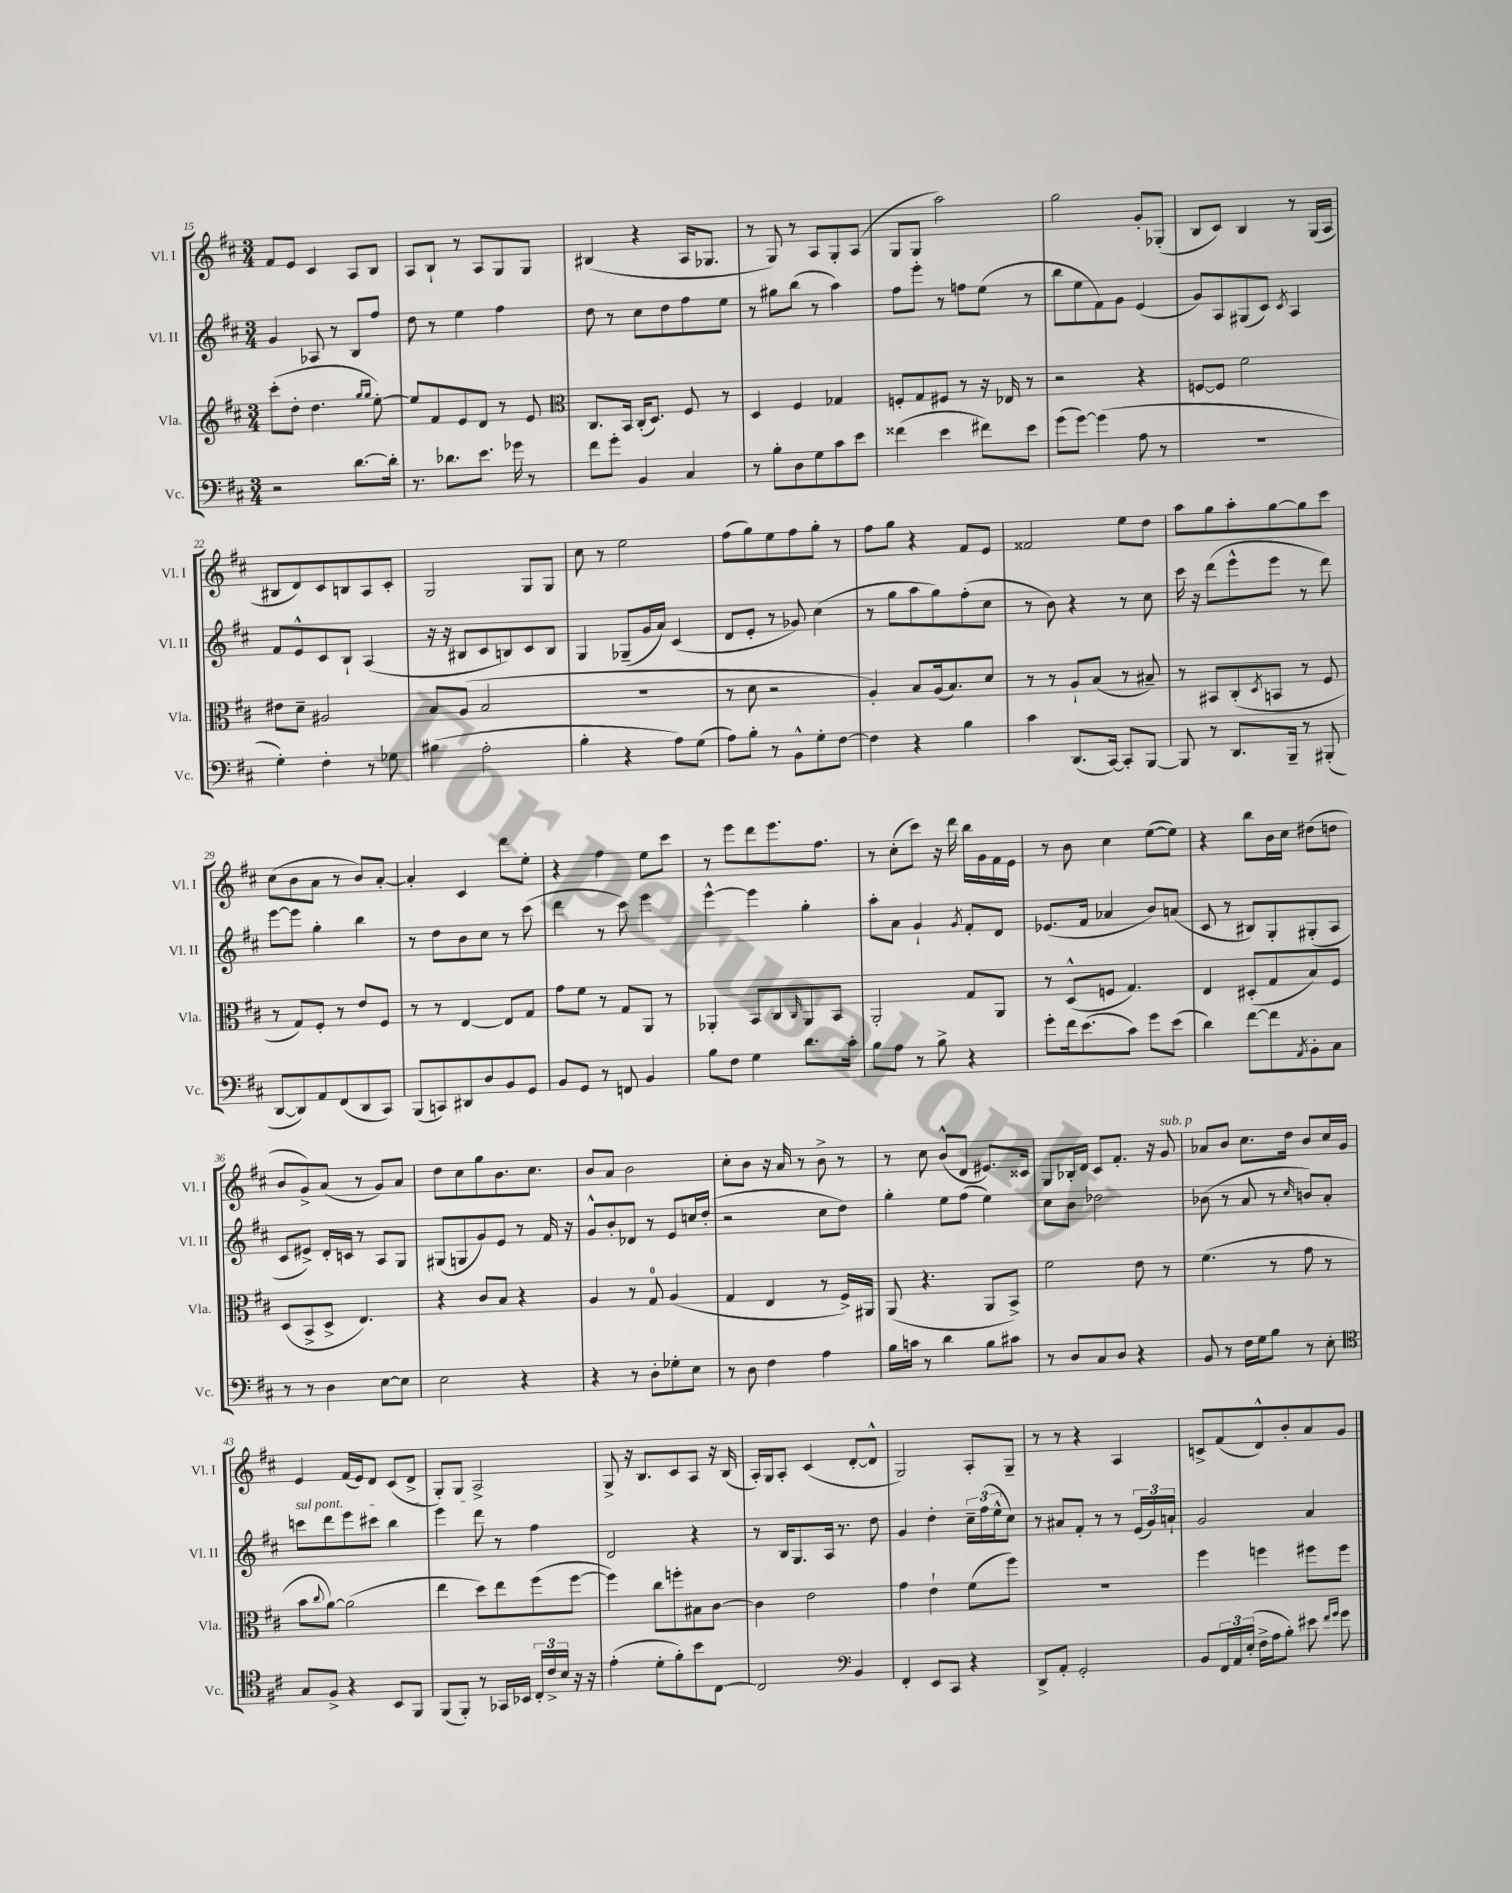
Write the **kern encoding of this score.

**kern	**kern	**kern	**kern
*part4	*part3	*part2	*part1
*staff4	*staff3	*staff2	*staff1
*I"Vc.	*I"Vla.	*I"Vl. II	*I"Vl. I
*I'Vc.	*I'Vla.	*I'Vl. II	*I'Vl. I
*clefF4	*clefG2	*clefG2	*clefG2
*k[f#c#]	*k[f#c#]	*k[f#c#]	*k[f#c#]
*M3/4	*M3/4	*M3/4	*M3/4
=15	=15	=15	=15
2r	(8ccc#'\L	4g/	8f#/L
.	8dd'\J	.	8e/J
.	4.dd\	8A-X/	4c#/
.	.	8r	.
[8.d\L	.	8B/L	8A/L
.	16qqgg/LL	.	.
.	16qqgg/JJ	.	.
.	[8ee'\)	8ff#/J	8B/J
16d'\Jk]	.	.	.
=16	=16	=16	=16
8.r	8ee/L]	8dd\	8A/L
.	8f#/	8r	8B`/J
8.d-X\L	.	.	.
.	8e/	4ee\	8r
8.e\J	8d/J	.	8A/L
.	8r	4ff#\	8G/
16g-X\	.	.	.
8r	8e/	.	8G/J
=17	=17	=17	=17
*	*clefC3	*	*
8f#\L	8.C#/L	8dd\	(4B#X/
8g'\J	.	8r	.
.	16BB/Jk	.	.
4BB/	(16C#'/KL	8cc#\L	4r
.	8.D/J)	.	.
.	.	8dd\	.
4C#/	8F#/	8ff#\	16A/KL
.	.	.	8.G-X/J
.	8r	8ee\J	.
=18	=18	=18	=18
8r	4D/	8r	8r
8B'\L	.	8gg#X\L	8G/)
8D\	4F#/	(8bb\J	8r
8G\	.	8r	8A/L
8c#\	4G-X/	4aa\)	8G'/
8e\J	.	.	(8A/J
=19	=19	=19	=19
(4f##X\	8Fn'/L	8ff#\L	8G/L
.	8G/	8eee'\J	8G/J
4e\	8F#X/J	8r	2aa\)
.	8r	8ffn\L	.
8f#X\L)	16r	(8ee\J	.
.	16E-X/	.	.
8e\J	8r	8r	.
=20	=20	=20	=20
(8g\L	2r	8bb\L	2gg\
[8g\J)	.	8ee\	.
(4g\]	.	8f#\)	.
.	.	8g\J	.
8A\	4r	(4e/	8g'/L
8r	.	.	(8G-X'/J
=21	=21	=21	=21
2.r	[8Fn/L	8g/L)	8B/L
.	8F/J]	8A/	8c#/J)
.	2f#\	(8G#X/	4B/
.	.	8c#/J)	.
.	.	8qc#/	.
.	.	4A/	8r
.	.	.	(16G/LL
.	.	.	16A/JJ
!!LO:LB:g=z
=22	=22	=22	=22
4G'\)	8e#X\L	8f#/L	8B#X/L
.	8d~\J	8e^^/	8d/)
4F#'\	2A#X/	8c#/	8c#/
.	.	8B`/J	8Bn/
8r	.	(4A/	8A/
8G-X\	.	.	8c#'/J
=23	=23	=23	=23
(4B#X\	8B/L	16r	2G/
.	.	16r	.
.	(8A/J	8B#X/L	.
2A'\	2B/	8c#/	.
.	.	8Bn/)	.
.	.	8c#/	8G/L
.	.	8B/J	8G/J
=24	=24	=24	=24
4B'\	2.r	4G/	8cc#\
.	.	.	8r
4r	.	(8G-X~/L	2ee\
.	.	16g/L	.
.	.	16a/JJ)	.
8A\L)	.	(4c#/	.
(8G\J	.	.	.
=25	=25	=25	=25
8A\L)	8r	8d/L	(8ff#\L
8B'\J	8d\	8e'/J	8gg\)
8r	2r	8r	8ee\
8BB^^\L	.	8g-X/)	8ff#\
8G'\	.	(4cc#\	8gg'\J
[8F#\J	.	.	8r
=26	=26	=26	=26
4F#\]	4A'/)	8r	8ff#\L
.	.	8gg\L	8gg\J
4r	8B/L	8aa\	4r
.	(16A/k	8gg\)	.
.	8.B/)	.	.
4B\	.	(8ff#'\	8f#/L
.	8d/J	8cc#\J	8e/J
=27	=27	=27	=27
4c#\	8r	8r	2f##X/
.	8r	8b\)	.
(8.DD/L	8A`/L	4r	.
.	(8B/J	.	.
[16CC#/Jk)	.	.	.
8CC#'/L]	8r	8r	8ee\L
[8BBB/J	8B#X~/)	8cc#\	8dd\J
=28	=28	=28	=28
8BBB/]	8r	16ccc#\	8aa\L
.	.	16r	.
8r	8BB#X/L	(8ddd\L	8gg\
8.DD/L	(8C#'/	8eee^^\	8aa'\
.	8qD/	.	.
.	8BBn/J	8eee\J	[8gg\
16BBB~/Jk	.	.	.
8r	8r	8r	8gg\]
(8BBB#X'/	8F#/	8ddd\)	8ccc#\J
!!LO:LB:g=z
=29	=29	=29	=29
[8DD/L	8r	[8eee\L	(8cc#\L
8DD/])	8G/L)	8eee\J]	8b\
8AA/	8F#'/J	4gg'\	8a\J
(8FF#/	8r	.	8r
8DD/	8e/L	4bb\	8b/L)
8CC#/J)	8F#/J	.	[8a'/J
=30	=30	=30	=30
(8BBB/L	8r	8r	4a'/]
8CCn/)	8r	8dd\L	.
8DD#X/	[4E/	8b\	4c#/
8D/	.	8cc#\J	.
8BB/	8E/L]	8r	8ddd\L
8GG/J	8G/J	(8ccc#\	8ee'\J
=31	=31	=31	=31
8BB/L	8g\L	4ddd\	4r
8GG/J	8f#\J	.	.
8r	8r	8r	4ff#\
8FFn/	8G/L	8ccc#\)	.
4BB/	8AA/J	4eee\	8ee\L
.	8r	.	8ccc#\J
=32	=32	=32	=32
8B\L	4AA-X'/	[4eee^^\	8r
8F#\J	.	.	8eee\L
4G\	8BB/L	4eee\]	8ddd\
.	8C#/	.	8.eee\
.	16qqC#/	.	.
8.d\L	8AA-/	4gg'\	.
.	.	.	8.ff#\J
.	8BB/J	.	.
16c#'\Jk	.	.	.
=33	=33	=33	=33
8B\L	2AA'/	8aa'\L	8r
8A\J	.	8a\J	(8cc#'\L
8r	.	4g`/	8ccc#\J)
8B^\	.	.	16r
.	.	.	16ddd\
.	.	8qg/	.
4r	8G/L	8f#'/L	16bb\LL
.	.	.	16g\
.	8AA/J	8d/J	16f#\
.	.	.	16e\JJ
=34	=34	=34	=34
8g'\L	8r	(8.e-X/L	8r
16f#\k	(8D^^/L	.	8b\
(8.e\	.	16f#/Jk	.
.	8Fn/J	4a-X/	4cc#\
8c#\J)	4.G/)	.	.
8g\L	.	8b/L)	([8ee\L
(8e\J	.	(8an/J	8ee\J])
=35	=35	=35	=35
4d\)	4E/	8c#/	4r
.	.	8r	.
[8f#\L	(8D#X'/L	8B#X/L)	8bb\L
8f#\]	8G/	8G'/	16b\L
.	.	.	16cc#\JJ
8qAA/	.	.	.
8BB'\	8B/)	(8G#X'/	(8dd#X\L
8C#\J	8F#/J	8A/J	8ddn\J
!!LO:LB:g=z
=36	=36	=36	=36
8r	(8D/L	8c#/L	8b/L
8r	8BB^/	8e#X^/J)	8g^/)
4D\	8D^/J	16d'/LL	(8a/J
.	.	16cn/JJ	.
.	4.E/)	8r	8r
[8E\L	.	8A/L	8g/L)
8E\J]	.	8G/J	8a/J
=37	=37	=37	=37
2E\	4r	(8G#X/L	8dd\L
.	.	8Gn/	8cc#\
.	8c#/L	8g/)	8gg\
.	8B/J	8e/J	8.b\
4r	4r	8r	.
.	.	.	8.cc#\J
.	.	16f#/	.
.	.	16r	.
=38	=38	=38	=38
4r	4A/	8g^^/L	8b/L
.	.	8b'/	8a/J
8r	8r	8d-X/J	2b\
8D'\L	8G/	8r	.
8G-X'\	(4A/	8e/L	.
8E\J	.	16ccn/L	.
.	.	(16dd'/JJ	.
=39	=39	=39	=39
8r	4G/	2r	8cc#'\L
8D\	.	.	8b\J
4F#\	4E/	.	16r
.	.	.	16a/
.	.	.	8r
4A\	8r	8cc#\L	8b^\
.	16F#^/LL)	8dd\J)	8r
.	16AA#X/JJ	.	.
=40	=40	=40	=40
16B\LL	(8AA/	4gg'\	8r
16cn\JJ	.	.	.
8r	4.r	.	8cc#\
4d\	.	8ee\L	(8b^^/L
.	.	(8ff#\J	8d/J
8B\L	8AA/L	4ee\)	8.e#X/L)
8c#X\J	8BB^/J)	.	.
.	.	.	16c##X/Jk
=41	=41	=41	=41
8r	2f#\	8cc#\L	8G/L
8D/L	.	8b\J	16B-X'/L
.	.	.	16d/JJ
8C#/	.	2dd-X\	8c#/L
8D/J	.	.	8.f#'/J
4r	8e\	.	.
.	.	.	16r
!	!	!	!LO:TX:a:i:t=sub. p
.	8r	.	8g/
=42	=42	=42	=42
8BB/	(4.f#\	(8b-X\	8a-X/L
8r	.	8r	8b/J
16F#\LL	.	8a/	8.cc#\L
16G\J	.	.	.
8B\J	8r	8r	.
.	.	.	16dd\Jk
.	.	16qqcc#/	.
8r	8g\	8bn/L)	8b/L
8E'\	8r	8a'/J	16cc#/L
.	.	.	16g/JJ
!!LO:LB:g=z
=43	=43	=43	=43
*clefC4	*	*	*
!	!	!LO:TX:a:i:t=sul pont.	!
8G/L	8b\L	8cccn\L	4e/
.	8qqcc#/	.	.
8F#^/J	[8a\J)	8ddd\	.
4r	(2a\]	8eee\	(16f#/LL
.	.	.	16e/J)
.	.	8ccc#X\J	8d/J
8BB/L	.	4bb\	(8c#/L
8FF#/J	.	.	8d^/J
=44	=44	=44	=44
(8FF#/L	4ee\	4eee\	8G'/L)
8FF#'/J)	.	.	8G/J
8r	8dd\L)	8ddd\	2A^/
16GG-X/LL	8ee\	8r	.
16BB-X/JJ	.	.	.
24C#'/LL	(8ff#\	4ff#\	.
24c#^/	.	.	.
24B/JJ	.	.	.
16r	[8ff#\J	.	.
16r	.	.	.
=45	=45	=45	=45
(4e'\	4ff#\])	2d/	8G^/
.	.	.	16r
.	.	.	8.B/L
8d'\L	8cc#\L	.	.
8f#'\)	8ffn'\	.	8c#/
8b\	8B#X\	4r	8A/J
[8C#\J	[8c#\J	.	16r
.	.	.	(16B/
=46	=46	=46	=46
2C#/]	4c#\]	8r	16A'/LL)
.	.	.	16G/J
.	.	16B/KL	8A'/J
.	.	8.G/	.
.	2e\	.	(4c#/
.	.	16A/Jk	.
.	.	8.r	.
*clefF4	*	*	*
4BB/	.	.	[8d'/L
.	.	8dd\	8d^^/J]
=47	=47	=47	=47
4FF#'/	4g\	4g/	2G/)
8EE/L	4e`\	4dd'\	.
8CC#/J	.	.	.
4r	(8f#\L	24cc#~\LL	8A'/L
.	.	(24ff#\	.
.	.	24ee^^\J	.
.	8ff#\J)	8cc#\J)	8G~/J
=48	=48	=48	=48
8DD^/L	2.r	8r	8r
8AA'/J	.	8a#X/L	8r
2GG'/	.	8f#'/J	4r
.	.	8r	.
.	.	8r	4A/
.	.	(24e/LL	.
.	.	24g/)	.
.	.	24an`/JJ	.
=49	=49	=49	=49
8BB/L	4ff#\	2g/	8cn^/L
24FF#/L	.	.	(8f#/
24AA/	.	.	.
(24E'/JJ	.	.	.
16F#^\LL	4ffn\	.	8d^^/)
16A\J	.	.	.
8B'\J)	.	.	8b'/
8e#X\	8ff#X\L	4a/	8a/
16qqf#/LL	.	.	.
16qqg/JJ	.	.	.
8g\	8ff#\J	.	8g/J
==	==	==	==
*-	*-	*-	*-
